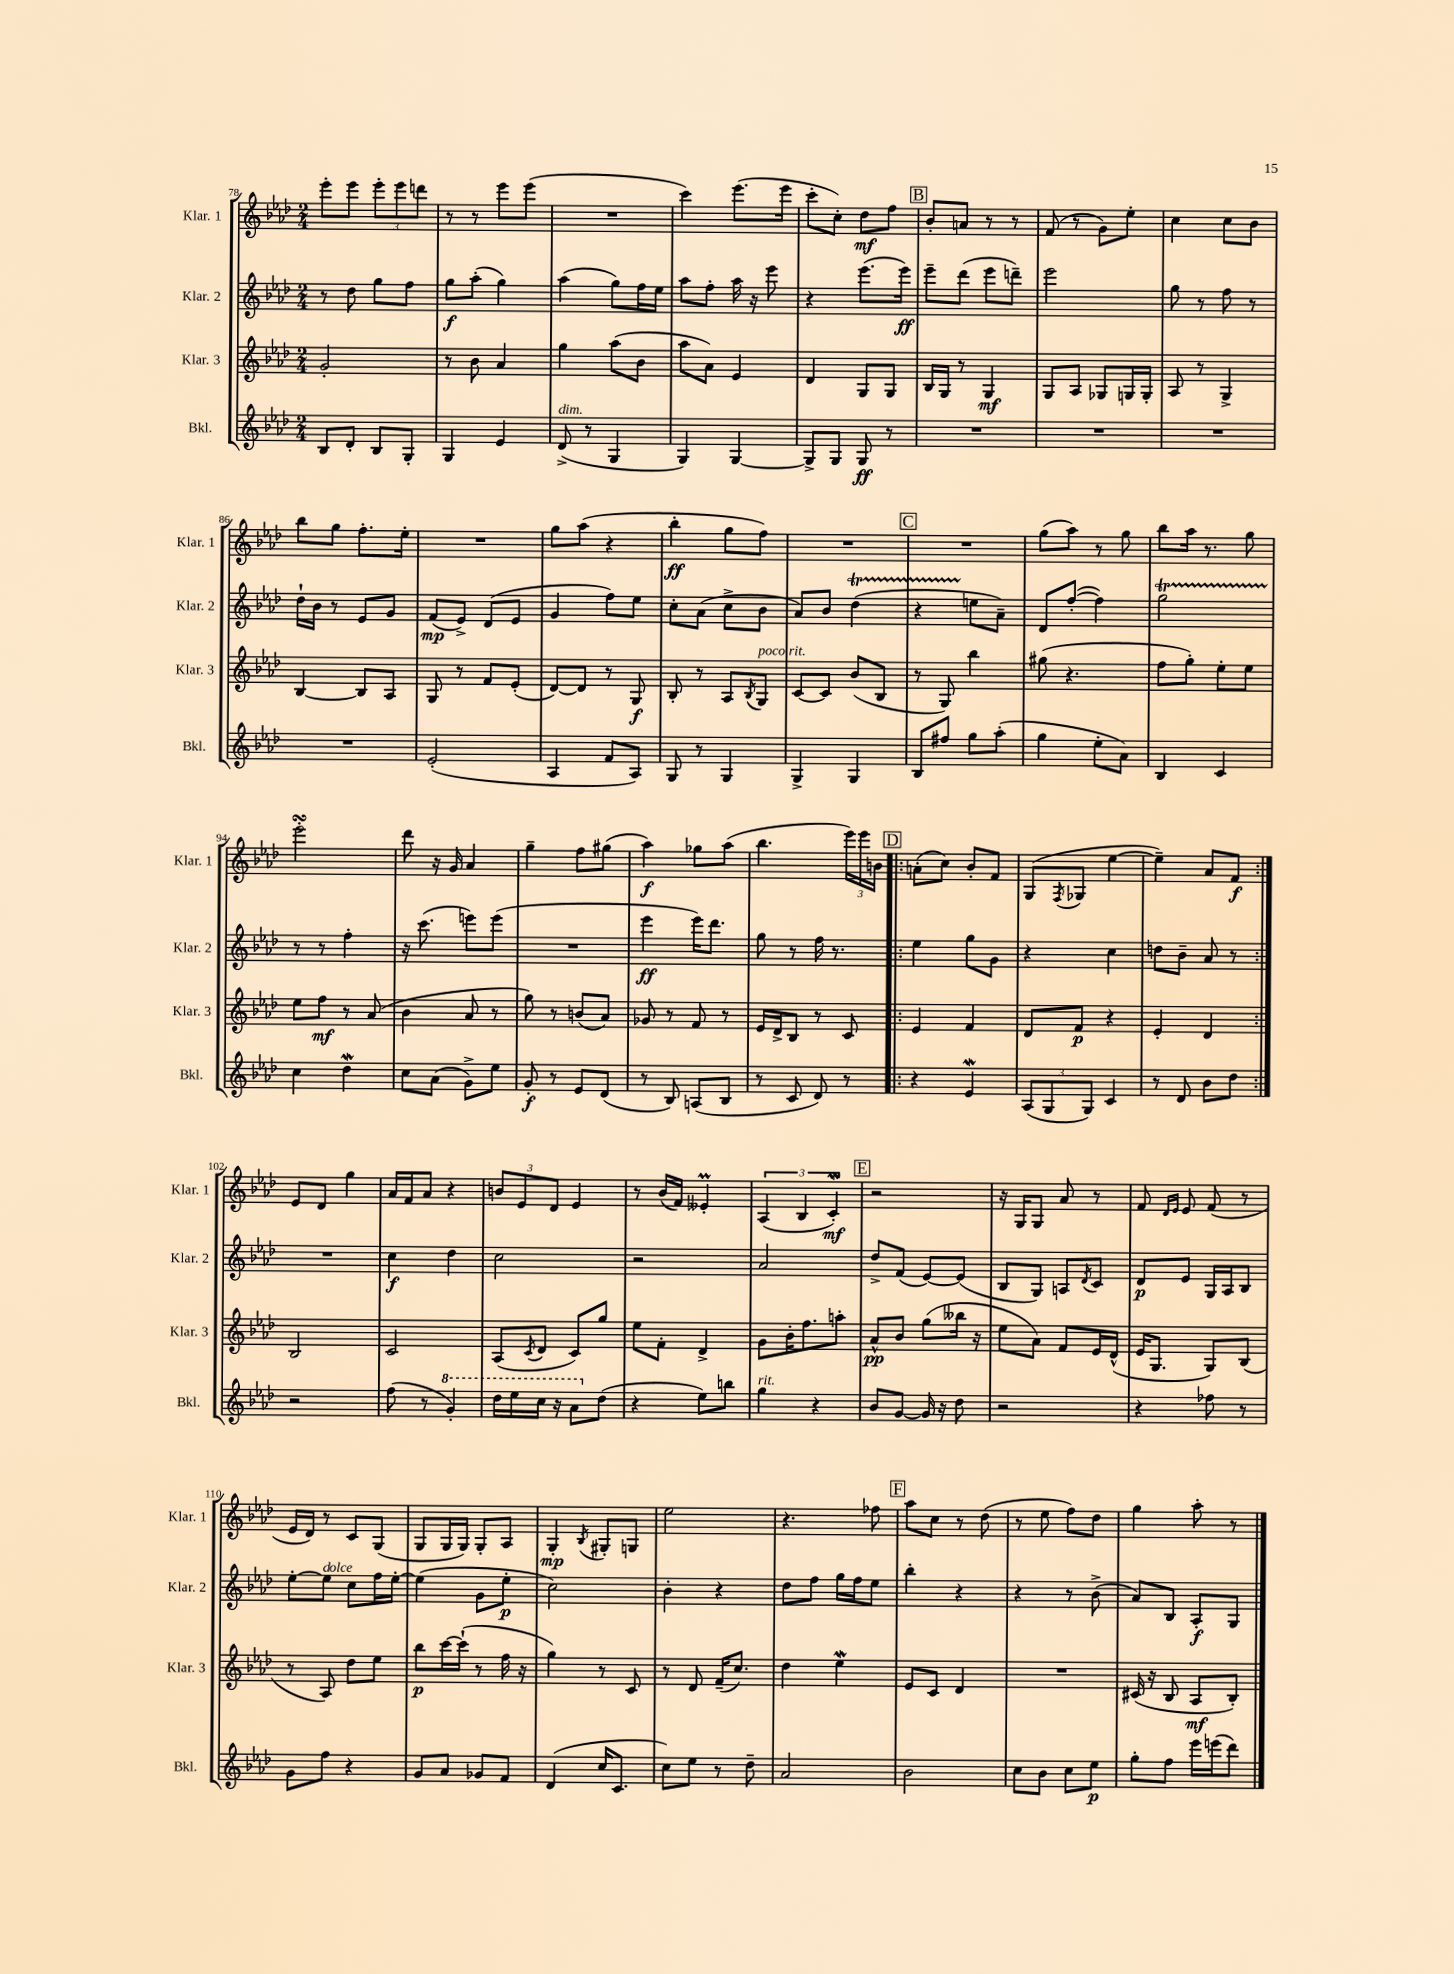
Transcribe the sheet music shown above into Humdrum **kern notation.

**kern	**dynam	**kern	**dynam	**kern	**dynam	**kern	**dynam
*part4	*part4	*part3	*part3	*part2	*part2	*part1	*part1
*staff4	*staff4	*staff3	*staff3	*staff2	*staff2	*staff1	*staff1
*I"Bkl.	*	*I"Klar. 3	*	*I"Klar. 2	*	*I"Klar. 1	*
*I'Bkl.	*	*I'Klar. 3	*	*I'Klar. 2	*	*I'Klar. 1	*
*clefG2	*	*clefG2	*	*clefG2	*	*clefG2	*
*k[b-e-a-d-]	*	*k[b-e-a-d-]	*	*k[b-e-a-d-]	*	*k[b-e-a-d-]	*
*M2/4	*	*M2/4	*	*M2/4	*	*M2/4	*
=78	=78	=78	=78	=78	=78	=78	=78
8B-/L	.	2g'/	.	8r	.	8eee-'\L	.
8d-'/J	.	.	.	8dd-\	.	8eee-\J	.
8B-/L	.	.	.	8gg\L	.	12eee-'\L	.
.	.	.	.	.	.	12eee-\	.
8G'/J	.	.	.	8ff\J	.	.	.
.	.	.	.	.	.	12dddn\J	.
=79	=79	=79	=79	=79	=79	=79	=79
4G/	.	8r	.	8gg\L	f	8r	.
.	.	8b-\	.	(8aa-'\J	.	8r	.
4e-/	.	4a-/	.	4gg\)	.	8eee-\L	.
.	.	.	.	.	.	(8eee-\J	.
=80	=80	=80	=80	=80	=80	=80	=80
!LO:TX:a:i:t=dim.	!	!	!	!	!	!	!
(8d-^/	.	4gg\	.	(4aa-\	.	2r	.
8r	.	.	.	.	.	.	.
4G/	.	(8aa-\L	.	8gg\L)	.	.	.
.	.	8b-\J	.	16ff\L	.	.	.
.	.	.	.	16ee-\JJ	.	.	.
=81	=81	=81	=81	=81	=81	=81	=81
4G/)	.	8aa-\L	.	8aa-\L	.	4ccc\)	.
.	.	8a-\J)	.	8ff'\J	.	.	.
[4G/	.	4e-/	.	16aa-\	.	(8.eee-\L	.
.	.	.	.	16r	.	.	.
.	.	.	.	8eee-\	.	.	.
.	.	.	.	.	.	16eee-\Jk	.
=82	=82	=82	=82	=82	=82	=82	=82
8G^/L]	.	4d-/	.	4r	.	8ccc'\L	.
8G/J	.	.	.	.	.	8cc'\J)	.
8G/	ff	8G/L	.	(8.eee-\L	.	8dd-\L	mf
8r	.	8G/J	.	.	.	8ff\J	.
.	.	.	.	16eee-\Jk)	ff	.	.
!!LO:REH:place=s1:t=B
=83	=83	=83	=83	=83	=83	=83	=83
2r	.	16B-/LL	.	8eee-~\L	.	8b-'/L	.
.	.	16G/JJ	.	.	.	.	.
.	.	8r	.	(8ddd-\J	.	8an/J	.
.	.	4G/	mf	8eee-\L	.	8r	.
.	.	.	.	8dddn~\J)	.	8r	.
=84	=84	=84	=84	=84	=84	=84	=84
2r	.	8G/L	.	2eee-\	.	(8f/	.
.	.	8A-/J	.	.	.	8r	.
.	.	8G-X/L	.	.	.	8g\L)	.
.	.	16Gn/L	.	.	.	8ee-'\J	.
.	.	16G'/JJ	.	.	.	.	.
=85	=85	=85	=85	=85	=85	=85	=85
2r	.	8A-/	.	8gg\	.	4cc\	.
.	.	8r	.	8r	.	.	.
.	.	4G^/	.	8ff\	.	8cc\L	.
.	.	.	.	8r	.	8b-\J	.
!!LO:LB:g=z
=86	=86	=86	=86	=86	=86	=86	=86
2r	.	[4B-/	.	16dd-`\LL	.	8bb-\L	.
.	.	.	.	16b-\JJ	.	.	.
.	.	.	.	8r	.	8gg\J	.
.	.	8B-/L]	.	8e-/L	.	8.ff'\L	.
.	.	8A-/J	.	8g/J	.	.	.
.	.	.	.	.	.	16ee-'\Jk	.
=87	=87	=87	=87	=87	=87	=87	=87
(2e-'/	.	8G/	.	(8f/L	mp	2r	.
.	.	8r	.	8e-^/J)	.	.	.
.	.	8f/L	.	(8d-/L	.	.	.
.	.	(8e-'/J	.	8e-/J	.	.	.
=88	=88	=88	=88	=88	=88	=88	=88
4A-/	.	[8d-/L)	.	4g/	.	8gg\L	.
.	.	8d-/J]	.	.	.	(8aa-\J	.
8f/L	.	8r	.	8ff\L)	.	4r	.
8A-/J)	.	8G/	f	8ee-\J	.	.	.
=89	=89	=89	=89	=89	=89	=89	=89
8G/	.	8B-'/	.	8cc'\L	.	4bb-'\	ff
8r	.	8r	.	(8a-\J	.	.	.
4G/	.	8A-/L	.	8cc^\L	.	8gg\L	.
.	.	8qB-/	.	.	.	.	.
!	!	!LO:TX:a:i:t=poco rit.	!	!	!	!	!
.	.	8G/J	.	8b-\J	.	8ff\J)	.
=90	=90	=90	=90	=90	=90	=90	=90
4G^/	.	[8c/L	.	8a-/L)	.	2r	.
.	.	8c/J]	.	8b-/J	.	.	.
4G/	.	(8b-/L	.	(4dd-T\	.	.	.
.	.	8B-/J	.	.	.	.	.
!!LO:REH:place=s1:t=C
=91	=91	=91	=91	=91	=91	=91	=91
8B-/L	.	8r	.	4r	.	2r	.
8ff#X/J	.	8G/)	.	.	.	.	.
8gg\L	.	4bb-\	.	8een\L	.	.	.
(8aa-'\J	.	.	.	8a-~\J)	.	.	.
=92	=92	=92	=92	=92	=92	=92	=92
4gg\	.	(8gg#X\	.	8d-/L	.	(8gg\L	.
.	.	4.r	.	([8ff'/J	.	8aa-\J)	.
8ee-'\L	.	.	.	4ff\])	.	8r	.
8a-\J)	.	.	.	.	.	8gg\	.
=93	=93	=93	=93	=93	=93	=93	=93
4B-/	.	8ff\L	.	2ggt\	.	8bb-\L	.
.	.	8gg'\J)	.	.	.	16aa-\Jk	.
.	.	.	.	.	.	8.r	.
4c/	.	8ee-'\L	.	.	.	.	.
.	.	8ee-\J	.	.	.	8gg\	.
!!LO:LB:g=z
=94	=94	=94	=94	=94	=94	=94	=94
4cc\	.	8ee-\L	.	8r	.	2eee-sSSS'\	.
.	.	8ff\J	mf	8r	.	.	.
4dd-w\	.	8r	.	4ff'\	.	.	.
.	.	(8a-/	.	.	.	.	.
=95	=95	=95	=95	=95	=95	=95	=95
8cc\L	.	4b-\	.	16r	.	8ddd-\	.
.	.	.	.	(8.ccc\	.	.	.
(8a-\J	.	.	.	.	.	16r	.
.	.	.	.	.	.	16g/	.
8g^\L)	.	8a-/	.	8eeen\L)	.	4a-/	.
8ee-\J	.	8r	.	(8eee\J	.	.	.
=96	=96	=96	=96	=96	=96	=96	=96
8g'/	f	8gg\)	.	2r	.	4gg~\	.
8r	.	8r	.	.	.	.	.
8e-/L	.	(8bn/L	.	.	.	8ff\L	.
(8d-/J	.	8a-/J)	.	.	.	(8gg#X\J	.
=97	=97	=97	=97	=97	=97	=97	=97
8r	.	8g-X/	.	4eee-\	ff	4aa-\)	f
8B-/)	.	8r	.	.	.	.	.
(8An/L	.	8f/	.	16eee-\KL)	.	8gg-X\L	.
.	.	.	.	8.ddd-\J	.	.	.
8B-/J	.	8r	.	.	.	(8aa-\J	.
=98	=98	=98	=98	=98	=98	=98	=98
8r	.	16e-/LL	.	8gg\	.	4.bb-\	.
.	.	16d-^/J	.	.	.	.	.
8c/	.	8B-/J	.	8r	.	.	.
8d-/)	.	8r	.	16ff\	.	.	.
.	.	.	.	8.r	.	.	.
8r	.	8c/	.	.	.	24eee-\LL)	.
.	.	.	.	.	.	24eee-\	.
.	.	.	.	.	.	24bn\JJ	.
!!LO:REH:place=s1:t=D
=99!|:	=99!|:	=99!|:	=99!|:	=99!|:	=99!|:	=99!|:	=99!|:
4r	.	4e-/	.	4ee-\	.	(8an'\L	.
.	.	.	.	.	.	8cc\J)	.
4e-W/	.	4f/	.	8gg\L	.	8b-'/L	.
.	.	.	.	8g\J	.	8f/J	.
=100	=100	=100	=100	=100	=100	=100	=100
(12A-/L	.	8d-/L	.	4r	.	(8G/L	.
12G/	.	.	.	.	.	.	.
.	.	.	.	.	.	8qF/	.
.	.	8f/J	p	.	.	8G-X/J	.
12G/J)	.	.	.	.	.	.	.
4c/	.	4r	.	4cc\	.	[4ee-\	.
=101	=101	=101	=101	=101	=101	=101	=101
8r	.	4e-'/	.	8ddn\L	.	4ee-~\])	.
8d-/	.	.	.	8b-~\J	.	.	.
8b-\L	.	4d-/	.	8a-/	.	8a-/L	.
8dd-\J	.	.	.	8r	.	8f/J	f
!!LO:LB:g=z
=102:|!	=102:|!	=102:|!	=102:|!	=102:|!	=102:|!	=102:|!	=102:|!
2r	.	2B-/	.	2r	.	8e-/L	.
.	.	.	.	.	.	8d-/J	.
.	.	.	.	.	.	4gg\	.
=103	=103	=103	=103	=103	=103	=103	=103
(8ff\	.	2c/	.	4cc\	f	16a-/LL	.
.	.	.	.	.	.	16f/J	.
8r	.	.	.	.	.	8a-/J	.
*8va	*	*	*	*	*	*	*
4gg'/)	.	.	.	4dd-\	.	4r	.
=104	=104	=104	=104	=104	=104	=104	=104
16ddd-\LL	.	(8A-/L	.	2cc\	.	12bn/L	.
16eee-\	.	.	.	.	.	.	.
.	.	.	.	.	.	12e-/	.
.	.	8qc/	.	.	.	.	.
16ccc\JJ	.	8d-/J	.	.	.	.	.
.	.	.	.	.	.	12d-/J	.
16r	.	.	.	.	.	.	.
8aa-\L	.	8c/L)	.	.	.	4e-/	.
*X8va	*	*	*	*	*	*	*
(8dd-\J	.	8gg/J	.	.	.	.	.
=105	=105	=105	=105	=105	=105	=105	=105
4r	.	8ee-\L	.	2r	.	8r	.
.	.	8f'\J	.	.	.	(16b-/LL	.
.	.	.	.	.	.	16f/JJ)	.
8ee-\L)	.	4d-^/	.	.	.	4e--XM'/	.
8bbn\J	.	.	.	.	.	.	.
=106	=106	=106	=106	=106	=106	=106	=106
!LO:TX:a:i:t=rit.	!	!	!	!	!	!	!
4gg\	.	8g\L	.	2a-/	.	(6A-/	.
.	.	16b-'\K	.	.	.	.	.
.	.	.	.	.	.	6B-/	.
.	.	8.ff\	.	.	.	.	.
4r	.	.	.	.	.	.	.
.	.	.	.	.	.	6cW'/)	mf
.	.	8aan'\J	.	.	.	.	.
!!LO:REH:place=s1:t=E
=107	=107	=107	=107	=107	=107	=107	=107
8b-/L	.	8a-^^/L	pp	8dd-^/L	.	2r	.
[8g/J	.	8b-/J	.	(8f/J	.	.	.
16g/]	.	(8gg\L	.	[8e-/L)	.	.	.
16r	.	.	.	.	.	.	.
8dd-\	.	16bb--X\Jk	.	(8e-/J]	.	.	.
.	.	16r	.	.	.	.	.
=108	=108	=108	=108	=108	=108	=108	=108
2r	.	8ee-\L	.	8B-/L	.	16r	.
.	.	.	.	.	.	16G/KL	.
.	.	8a-\J)	.	8G/J)	.	8G/J	.
.	.	8f/L	.	8An/L	.	8a-/	.
.	.	.	.	8qd-/	.	.	.
.	.	16e-/L	.	8c/J	.	8r	.
.	.	(16d-^^/JJ	.	.	.	.	.
=109	=109	=109	=109	=109	=109	=109	=109
4r	.	16e-/KL	.	8d-/L	p	8f/	.
.	.	8.G/J	.	.	.	.	.
.	.	.	.	.	.	16qqd-/LL	.
.	.	.	.	.	.	16qqe-/JJ	.
.	.	.	.	8e-/J	.	8e-/	.
8ff-X\	.	8G/L)	.	16G/LL	.	(8f/	.
.	.	.	.	16A-/J	.	.	.
8r	.	(8B-/J	.	8B-/J	.	8r	.
!!LO:LB:g=z
=110	=110	=110	=110	=110	=110	=110	=110
8g\L	.	8r	.	[8ee-'\L	.	16e-/LL	.
.	.	.	.	.	.	16d-/JJ)	.
!	!	!	!	!LO:TX:a:i:t=dolce	!	!	!
8ff\J	.	8A-/)	.	8ee-\J]	.	8r	.
4r	.	8dd-\L	.	8cc\L	.	8c/L	.
.	.	8ee-\J	.	16ff\L	.	(8G/J	.
.	.	.	.	[16ee-'\JJ	.	.	.
=111	=111	=111	=111	=111	=111	=111	=111
8g/L	.	8bb-\L	p	(4ee-\]	.	8G/L	.
8a-/J	.	[16ccc\L	.	.	.	16G/L	.
.	.	(16ccc`\JJ]	.	.	.	16G/JJ)	.
8g-X/L	.	8r	.	8g\L	.	8G'/L	.
8f/J	.	16ff\	.	8ee-'\J	p	8A-/J	.
.	.	16r	.	.	.	.	.
=112	=112	=112	=112	=112	=112	=112	=112
(4d-/	.	4gg\)	.	2cc\)	.	4G'/	mp
.	.	.	.	.	.	8qB-/	.
16cc/KL	.	8r	.	.	.	8G#X'/L	.
8.c/J	.	.	.	.	.	.	.
.	.	8c/	.	.	.	8Gn/J	.
=113	=113	=113	=113	=113	=113	=113	=113
8cc\L)	.	8r	.	4b-'\	.	2ee-\	.
8ee-\J	.	8d-/	.	.	.	.	.
8r	.	(16f~/KL	.	4r	.	.	.
.	.	8.cc/J)	.	.	.	.	.
8dd-~\	.	.	.	.	.	.	.
=114	=114	=114	=114	=114	=114	=114	=114
2a-/	.	4dd-\	.	8dd-\L	.	4.r	.
.	.	.	.	8ff\J	.	.	.
.	.	4ee-W\	.	16gg\LL	.	.	.
.	.	.	.	16ff\J	.	.	.
.	.	.	.	8ee-\J	.	8ff-X\	.
!!LO:REH:place=s1:t=F
=115	=115	=115	=115	=115	=115	=115	=115
2b-\	.	8e-/L	.	4bb-'\	.	8aa-\L	.
.	.	8c/J	.	.	.	8cc\J	.
.	.	4d-/	.	4r	.	8r	.
.	.	.	.	.	.	(8dd-\	.
=116	=116	=116	=116	=116	=116	=116	=116
8cc\L	.	2r	.	4r	.	8r	.
8b-\J	.	.	.	.	.	8ee-\	.
8cc\L	.	.	.	8r	.	8ff\L)	.
8ee-\J	p	.	.	(8b-^\	.	8dd-\J	.
=117	=117	=117	=117	=117	=117	=117	=117
8gg'\L	.	(16c#X/	.	8a-/L)	.	4gg\	.
.	.	16r	.	.	.	.	.
8ff\J	.	8B-/	.	8B-/J	.	.	.
16eee-\LL	.	8A-/L	mf	8A-'/L	f	8aa-'\	.
(16eeen\J	.	.	.	.	.	.	.
8ddd-\J)	.	8B-'/J)	.	8G/J	.	8r	.
==	==	==	==	==	==	==	==
*-	*-	*-	*-	*-	*-	*-	*-
